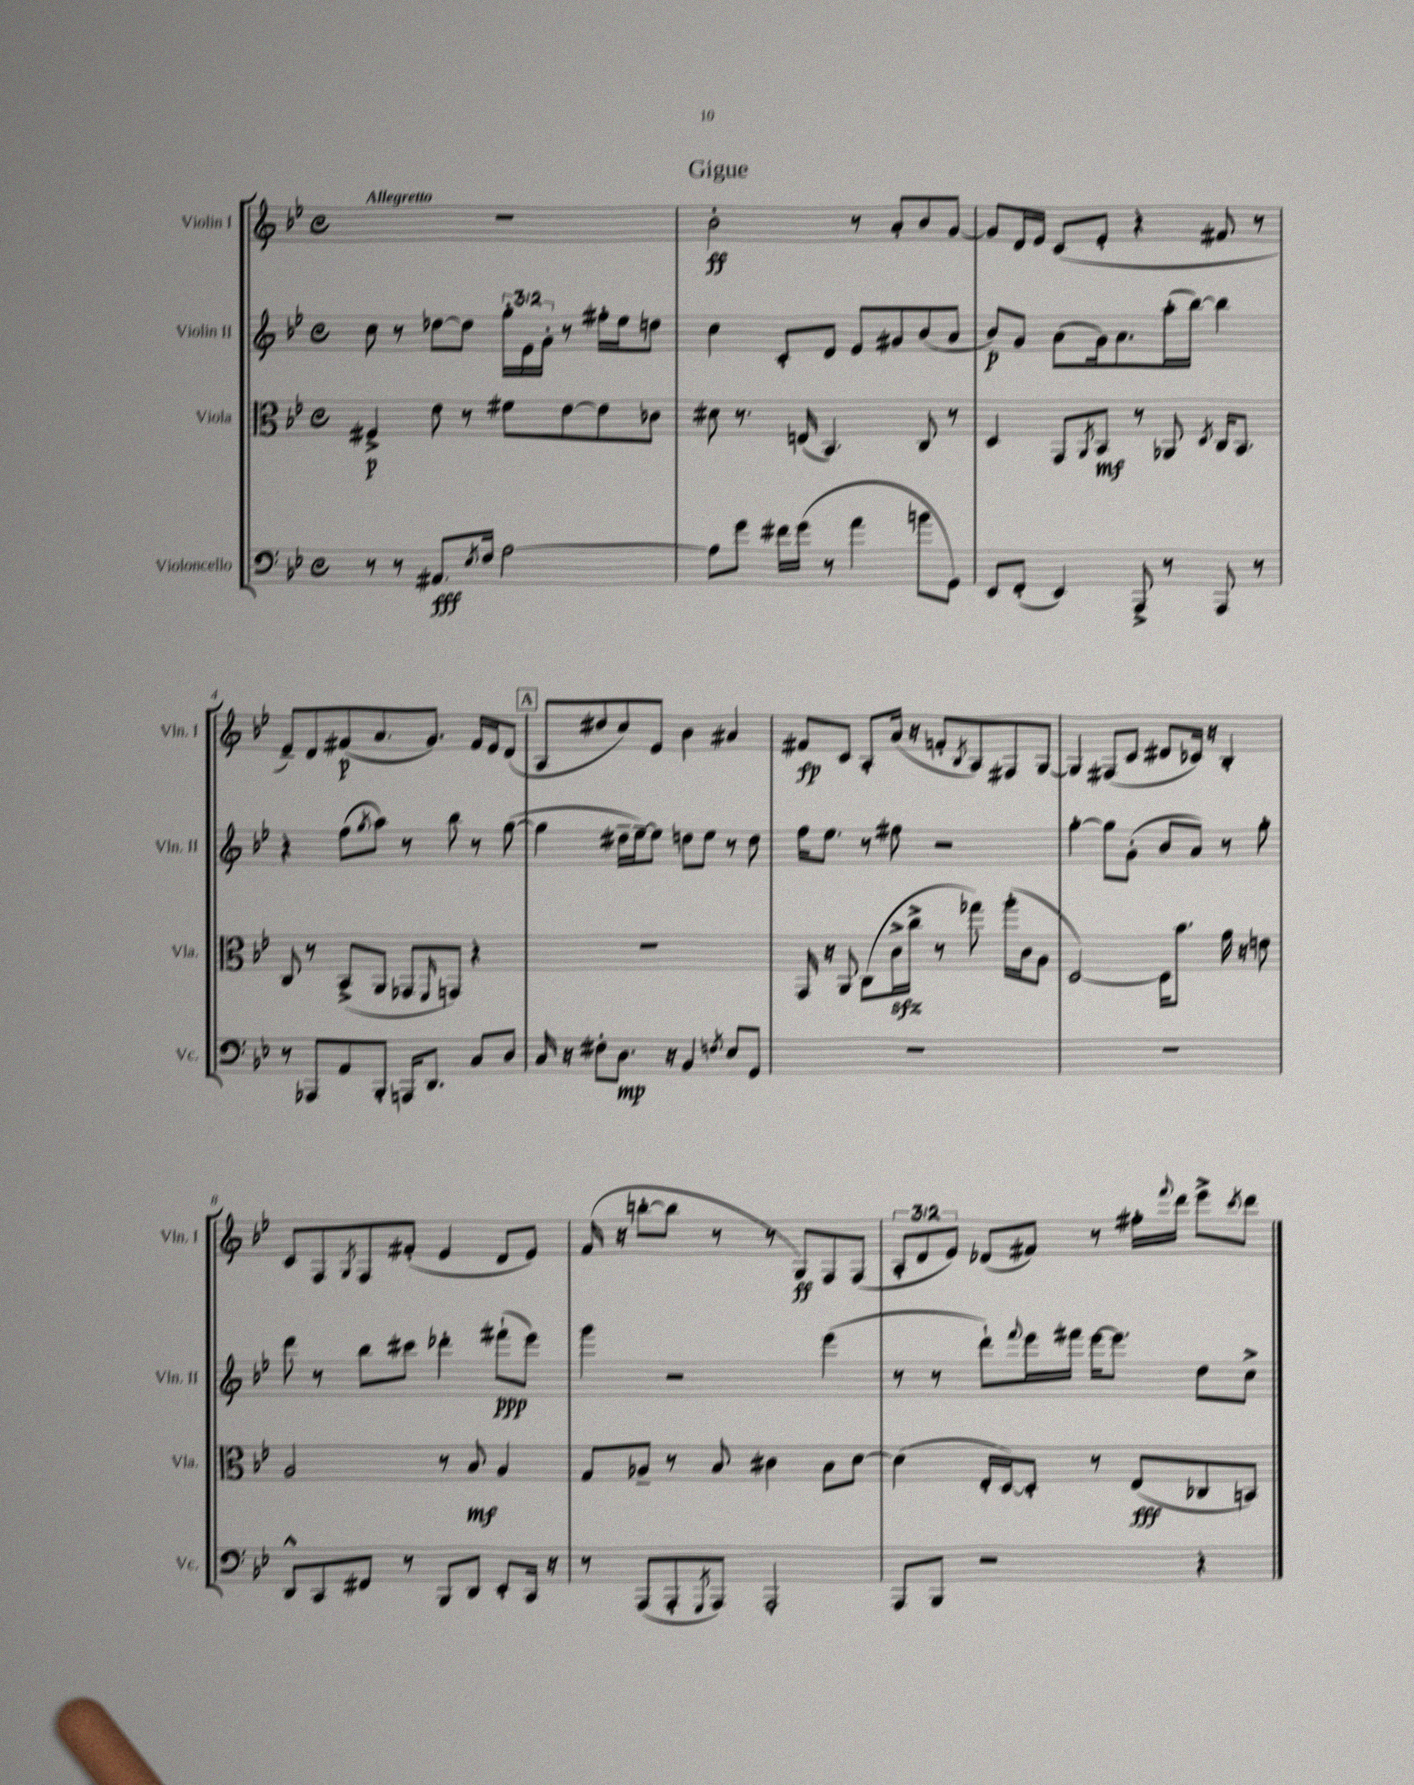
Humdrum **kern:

**kern	**dynam	**kern	**dynam	**kern	**dynam	**kern	**dynam
*part4	*part4	*part3	*part3	*part2	*part2	*part1	*part1
*staff4	*staff4	*staff3	*staff3	*staff2	*staff2	*staff1	*staff1
*I"Violoncello	*	*I"Viola	*	*I"Violin II	*	*I"Violin I	*
*I'Vc.	*	*I'Vla.	*	*I'Vln. II	*	*I'Vln. I	*
*clefF4	*	*clefC3	*	*clefG2	*	*clefG2	*
*k[b-e-]	*	*k[b-e-]	*	*k[b-e-]	*	*k[b-e-]	*
*M4/4	*	*M4/4	*	*M4/4	*	*M4/4	*
*met(c)	*	*met(c)	*	*met(c)	*	*met(c)	*
=1	=1	=1	=1	=1	=1	=1	=1
!	!	!	!	!	!	!LO:TX:a:B:t=Allegretto	!
8r	.	4F#X^/	p	8cc\	.	1r	.
8r	.	.	.	8r	.	.	.
8.AA#X/L	fff	8e-\	.	[8dd-X\L	.	.	.
.	.	8r	.	8dd-\J]	.	.	.
8qE-/	.	.	.	.	.	.	.
16F/Jk	.	.	.	.	.	.	.
[2A\	.	8f#X\L	.	24gg'\LL	.	.	.
.	.	.	.	24e-\	.	.	.
.	.	.	.	24g'\JJ	.	.	.
.	.	[8e-\	.	8r	.	.	.
.	.	8e-\]	.	16ff#X'\LL	.	.	.
.	.	.	.	16ee-\J	.	.	.
.	.	8c-X\J	.	8ddn\J	.	.	.
=2	=2	=2	=2	=2	=2	=2	=2
8A\L]	.	8d#X\	.	4cc\	.	2b-'\	ff
8g\J	.	8.r	.	.	.	.	.
16f#X\LL	.	.	.	8c'/L	.	.	.
(16g\JJ	.	(16En/	.	.	.	.	.
8r	.	4.BB-/)	.	8d/J	.	.	.
4a\	.	.	.	8e-/L	.	8r	.
.	.	.	.	8g#X/	.	8a'/L	.
8bn\L	.	8C/	.	(8b-/	.	8b-/	.
8GG\J)	.	8r	.	8a/J	.	[8g/J	.
=3	=3	=3	=3	=3	=3	=3	=3
8EE-/L	.	4D/	.	8b-/L)	p	8g/L]	.
(8FF'/J	.	.	.	8g/J	.	16d/L	.
.	.	.	.	.	.	16e-/JJ	.
4EE-/)	.	8GG/L	.	(8a\L	.	(8c/L	.
.	.	8qAA/	.	.	.	.	.
.	.	8BB-/J	mf	16g\k)	.	8e-'/J	.
.	.	.	.	8.a\	.	.	.
8AAA^/	.	8r	.	.	.	4r	.
8r	.	8AA-X/	.	(16aa'\L	.	.	.
.	.	.	.	[16bb-\JJ)	.	.	.
.	.	8qD/	.	.	.	.	.
8AAA/	.	16C/KL	.	4bb-\]	.	8f#X/	.
.	.	8.BB-/J	.	.	.	.	.
8r	.	.	.	.	.	8r	.
!!LO:LB:g=z
=4	=4	=4	=4	=4	=4	=4	=4
8r	.	8C/	.	4r	.	8e-~/L)	.
8AAA-X/L	.	8r	.	.	.	8d/	.
8AA/	.	(8BB-^/L	.	(8ff\L	.	(8f#X/	p
.	.	.	.	8qgg/	.	.	.
8BBB-'/J	.	8AA/J	.	8aa\J)	.	8.a/	.
16AAAn/KL	.	8GG-X/L	.	8r	.	.	.
8.DD/J	.	.	.	.	.	8.g/J)	.
.	.	16qqFF/	.	.	.	.	.
.	.	8GGn/J)	.	8bb-\	.	.	.
8C/L	.	4r	.	8r	.	16f#/LL	.
.	.	.	.	.	.	16e-/J	.
8D/J	.	.	.	([8gg\	.	(8d/J	.
!!LO:REH:place=s1:t=A
=5	=5	=5	=5	=5	=5	=5	=5
16C/	.	1r	.	4gg\]	.	8A/L	.
16r	.	.	.	.	.	.	.
8F#X'\L	.	.	.	.	.	8dd#X/	.
8.D\J	mp	.	.	16dd#X~\LL	.	8cc/)	.
.	.	.	.	[16ee-~\J)	.	.	.
.	.	.	.	8ee-\J]	.	8e-/J	.
16r	.	.	.	.	.	.	.
4BB-/	.	.	.	8ddn\L	.	4b-\	.
.	.	.	.	8ee-\J	.	.	.
8qFn/	.	.	.	.	.	.	.
8E-/L	.	.	.	8r	.	4a#X/	.
8GG/J	.	.	.	8dd\	.	.	.
=6	=6	=6	=6	=6	=6	=6	=6
1r	.	16GG/	.	16ff\KL	.	8f#X/L	fp
.	.	16r	.	8.ee-\J	.	.	.
.	.	8AA/	.	.	.	8c/J	.
.	.	(8C\L	.	8r	.	8A'/L	.
.	.	16czz^\L	.	8ff#X\	.	(16a/Jk	.
.	.	16cc^\JJ	.	.	.	16r	.
.	.	8r	.	2r	.	8fn'/L	.
.	.	.	.	.	.	8qB-/	.
.	.	8gg-X\)	.	.	.	8A/)	.
.	.	(16aa'\LL	.	.	.	8F#X/	.
.	.	16c\J	.	.	.	.	.
.	.	8A\J	.	.	.	[8G/J	.
=7	=7	=7	=7	=7	=7	=7	=7
1r	.	[2D/)	.	[4gg'\	.	4G/]	.
.	.	.	.	8gg\L]	.	(8F#X/L	.
.	.	.	.	(8g'\J	.	8c/J	.
.	.	16D\KL]	.	8b-/L	.	8d#X/L	.
.	.	8.b-\J	.	.	.	.	.
.	.	.	.	8a/J)	.	16c-X/Jk)	.
.	.	.	.	.	.	16r	.
.	.	16g\	.	8r	.	4B-'/	.
.	.	16r	.	.	.	.	.
.	.	8en\	.	8gg'\	.	.	.
!!LO:LB:g=z
=8	=8	=8	=8	=8	=8	=8	=8
8DD^^/L	.	2A/	.	8ddd\	.	8c/L	.
8CC/	.	.	.	8r	.	8F/	.
.	.	.	.	.	.	8qG/	.
8FF#X/J	.	.	.	8bb-\L	.	8F/	.
8r	.	.	.	8ccc#X\J	.	(8f#X'/J	.
8BBB-/L	.	8r	.	4ddd-X'\	.	4e-/	.
8DD/J	.	8B-/	mf	.	.	.	.
8EE-'/L	.	4A/	.	(8fff#X`\L	ppp	8d/L	.
16CC/Jk	.	.	.	8eee-\J)	.	8e-/J)	.
16r	.	.	.	.	.	.	.
=9	=9	=9	=9	=9	=9	=9	=9
8r	.	8G/L	.	4ggg\	.	(16f/	.
.	.	.	.	.	.	16r	.
(8AAA/L	.	8A-X~/J	.	.	.	[8bbn'\L	.
8AAA'/	.	8r	.	2r	.	8bb\J]	.
8qGGG/	.	.	.	.	.	.	.
8AAA/J)	.	8B-/	.	.	.	8r	.
2AAA'/	.	4c#X\	.	.	.	8r	.
.	.	.	.	.	.	8G/L)	ff
.	.	8B-\L	.	(4eee-\	.	8F/	.
.	.	[8d\J	.	.	.	(8F/J	.
=10	=10	=10	=10	=10	=10	=10	=10
8AAA/L	.	(4d\]	.	8r	.	12A'/L	.
.	.	.	.	.	.	12d/	.
8BBB-/J	.	.	.	8r	.	.	.
.	.	.	.	.	.	12e-/J)	.
2r	.	16E-'/LL	.	8ddd`\L)	.	(8d-X/L	.
.	.	[16D/J)	.	.	.	.	.
.	.	.	.	8qqfff/	.	.	.
.	.	8D'/J]	.	16eee-\L	.	8f#X/J)	.
.	.	.	.	16fff#X\JJ	.	.	.
.	.	8r	.	[16eee-\KL	.	8r	.
.	.	.	.	8.eee-\J]	.	.	.
.	.	(8E-/L	fff	.	.	16ff#X'\LL	.
.	.	.	.	.	.	8qqfff/	.
.	.	.	.	.	.	16ddd\JJ	.
4r	.	8C-X/	.	8dd\L	.	8eee-^\L	.
.	.	.	.	.	.	8qccc/	.
.	.	8BBn/J)	.	8cc^\J	.	8ddd\J	.
==	==	==	==	==	==	==	==
*-	*-	*-	*-	*-	*-	*-	*-
